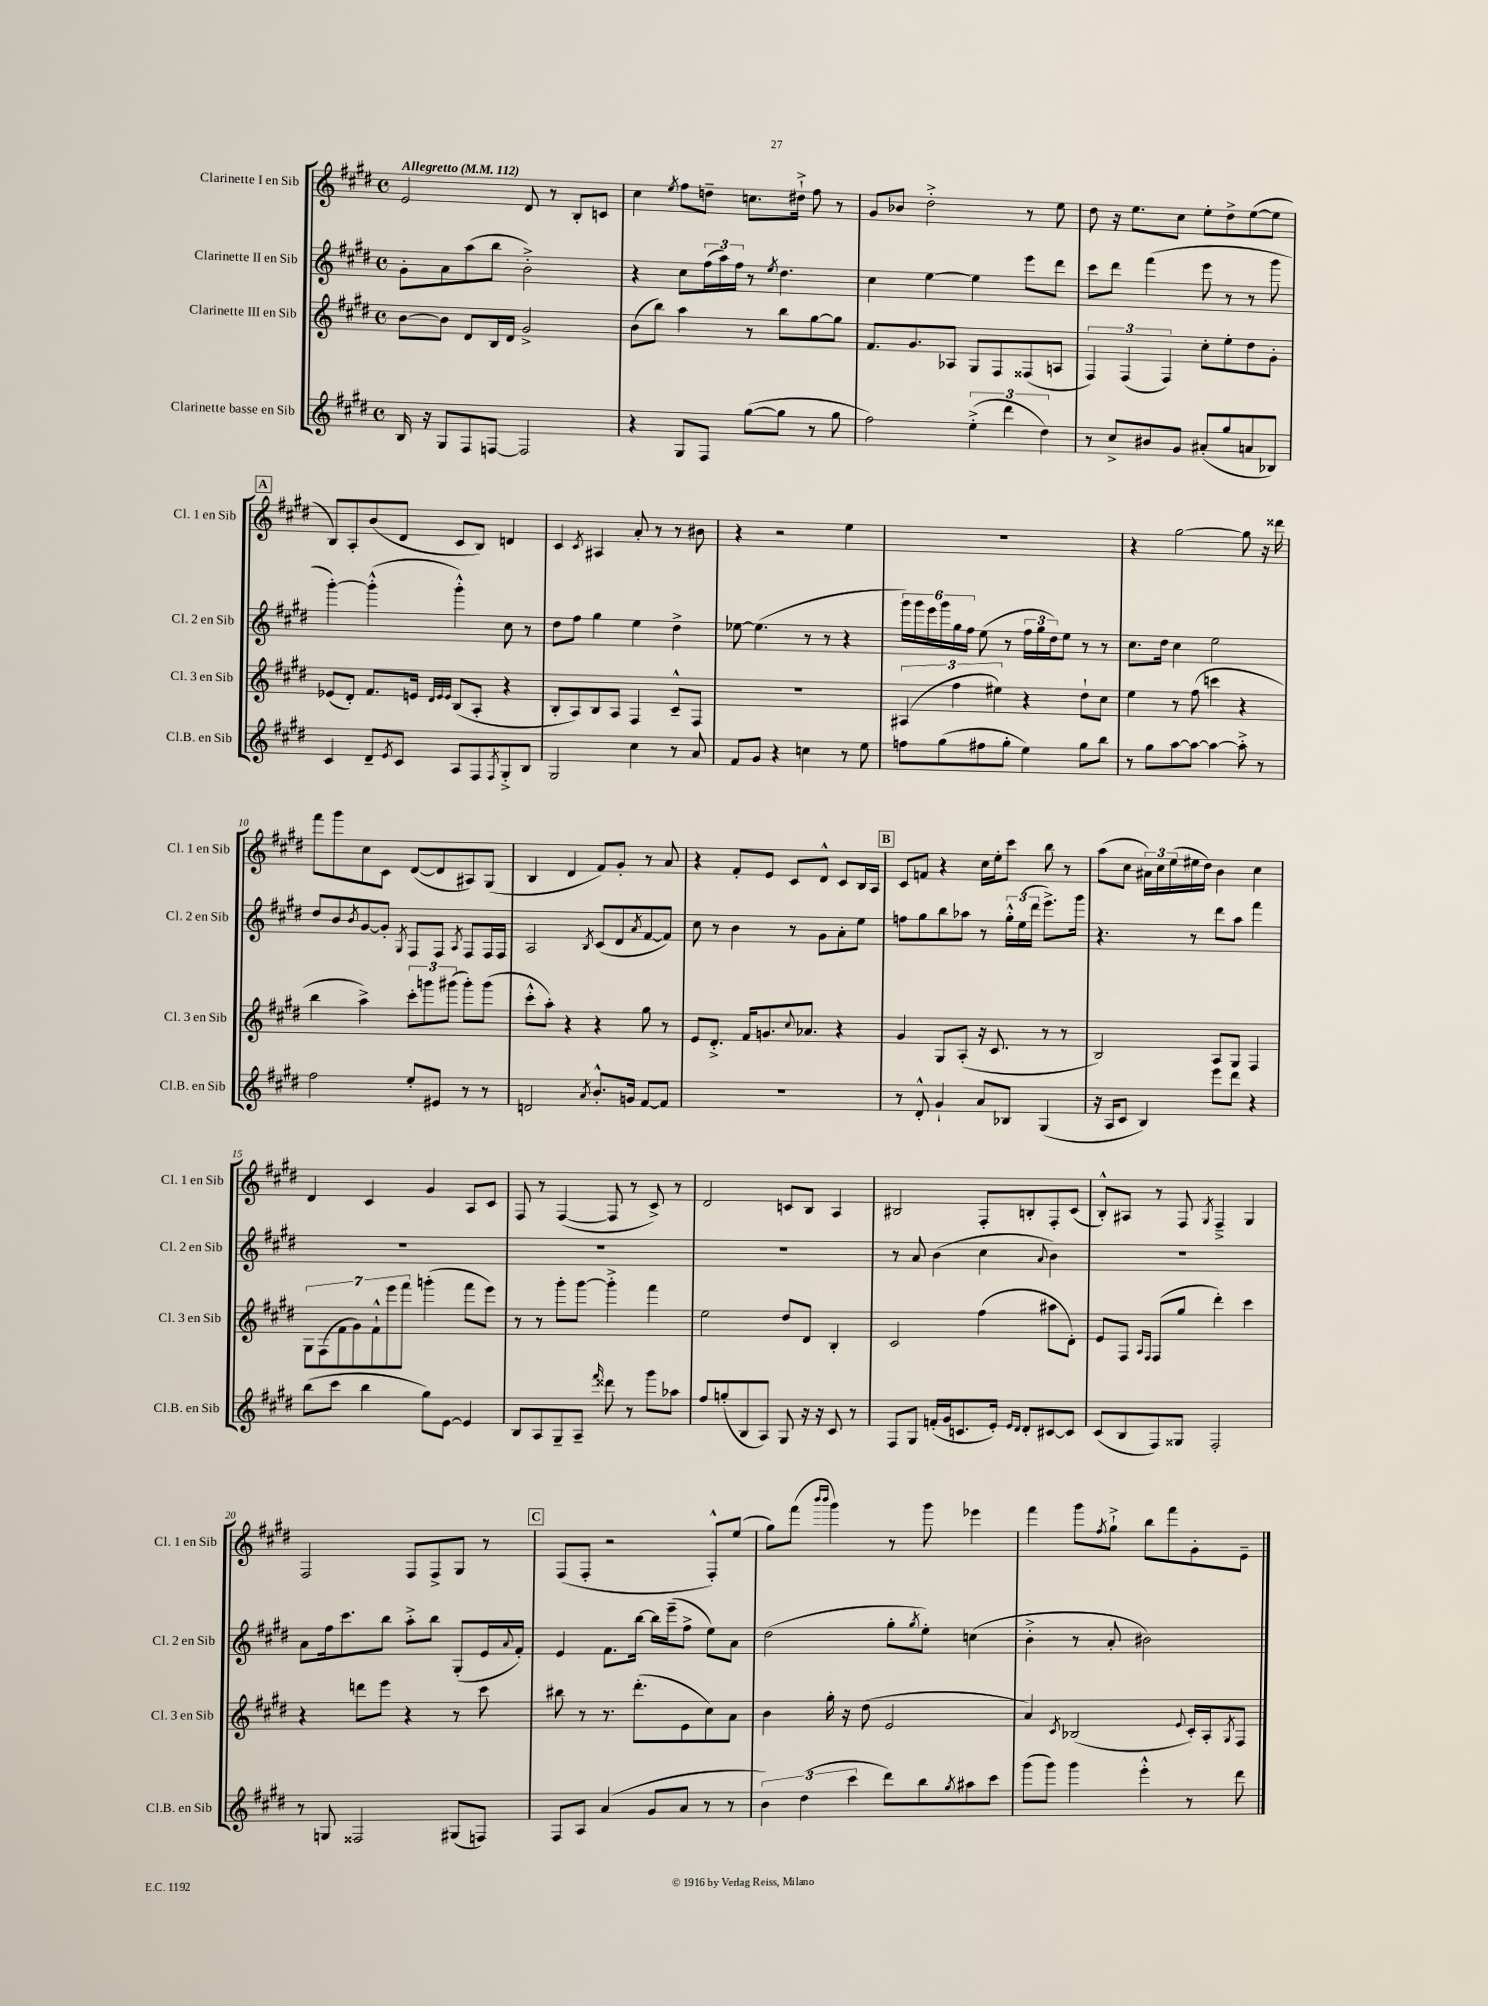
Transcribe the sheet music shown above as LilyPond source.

<<
\new StaffGroup <<
\new Staff = "s0" \with { instrumentName = "Clarinette I en Sib" shortInstrumentName = "Cl. 1 en Sib" } {
    \clef treble \key e \major \defaultTimeSignature \time 4/4 \tempo "Allegretto" 4 = 112
    e'2 dis'8 r8 b8-. c'8 |
    cis''4 \acciaccatura { e''8 } fis''8 d''8-- c''8. dis''16-!-> fis''8 r8 |
    gis'8 bes'8 dis''2-.-> r8 e''8 |
    dis''8 r16 e''8. cis''8 e''8-. dis''8-> e''8~( e''8 |
    \mark \markup { \box "A" } b8) a8-. b'8( dis'8 cis'8 b8) d'4 |
    cis'4 \acciaccatura { cis'8 } ais4 a'8-. r8 r8 bis'8 |
    r4 r2 e''4 |
    R1 |
    r4 gis''2~ gis''8 r16 disis'''16 |
    fis'''8 gis'''8 cis''8 cis'8 dis'8~( dis'8 ais8) gis8( |
    b4 dis'4 fis'8) gis'8-. r8 a'8 |
    r4 fis'8-. e'8 cis'8 dis'8-^ cis'8 b16 a16 |
    \mark \markup { \box "B" } cis'8 f'8 r4 cis''16 e''16-. cis'''8 b''8 r8 |
    a''8( cis''8 \tuplet 3/2 { ais'16) cis''16 e''16( } eis''16 dis''16) b'4 cis''4 |
    dis'4 cis'4 gis'4 a8 cis'8 |
    fis8 r8 fis4~( fis8 r8 cis'8->) r8 |
    dis'2 c'8 b8 a4 |
    bis2 fis8-. b8-. fis8-. cis'8( |
    b8-.-^) ais8 r8 fis8 \acciaccatura { gis8 } fis4---> gis4 |
    fis2 fis8 fis8-> gis8 r8 |
    \mark \markup { \box "C" } fis8( fis8-. r2 fis8-.-^) e''8( |
    gis''8) fis'''8( \grace { b'''16 b'''16 } gis'''4) r8 gis'''8 ees'''4 |
    fis'''4 gis'''8 \acciaccatura { fis''8 } gis''8-!-> b''8 fis'''8 gis'8-. e'8-- \bar "|." |
}
\new Staff = "s1" \with { instrumentName = "Clarinette II en Sib" shortInstrumentName = "Cl. 2 en Sib" } {
    \clef treble \key e \major \defaultTimeSignature \time 4/4
    gis'8-. a'8 a''8( b''8 b'2-.->) |
    r4 cis''8 \tuplet 3/2 { fis''16( a''16) fis''16 } r8 \acciaccatura { e''8 } dis''4. |
    cis''4 e''4~ e''4 e'''8 dis'''8 |
    cis'''8 dis'''8 fis'''4( e'''8 r8 r8 gis'''8 |
    \mark \markup { \box "A" } gis'''4~-.) gis'''4-.-^( gis'''4-.-^) cis''8 r8 |
    dis''8 fis''8 gis''4 e''4 dis''4-> |
    ees''8~ ees''4.( r8 r8 r4 |
    \tuplet 6/4 { gis'''16) gis'''16 e'''16 gis'''16 gis''16 fis''16 } e''8( r8 \tuplet 3/2 { fis''16 gis''16 dis''16) } e''8 r8 r8 |
    cis''8. dis''16 cis''4 e''2 |
    dis''8 b'8 \acciaccatura { b'8 } gis'8~ gis'8-. \acciaccatura { gis8 } fis8 fis8 \acciaccatura { a8 } fis8 fis16 fis16 |
    a2 \acciaccatura { b8 } cis'8( dis'8 \acciaccatura { a'8 } fis'8~ fis'8) |
    cis''8 r8 b'4 r8 gis'8 a'8-. e''8 |
    \mark \markup { \box "B" } f''8 gis''8 b''8 aes''8 r8 \tuplet 3/2 { gis''16-.-^ e''16( dis'''16 } e'''8.->) gis'''16 |
    r4. r8 dis'''8 a''8 fis'''4 |
    R1 |
    R1 |
    R1 |
    r8 a'8 b'4( cis''4 \appoggiatura { a'8 } b'4) |
    R1 |
    a'8 fis''16 cis'''8. b''8 a''8-.-> b''8 gis8-.( e'16 \appoggiatura { a'8 } fis'16-.) |
    \mark \markup { \box "C" } e'4 fis'8. b''16~ b''16 e'''16--( fis''8-> e''8) a'8 |
    dis''2( gis''8-. \acciaccatura { gis''8 } e''8-.) c''4( |
    b'4-.-> r8 a'8-. bis'2) \bar "|." |
}
\new Staff = "s2" \with { instrumentName = "Clarinette III en Sib" shortInstrumentName = "Cl. 3 en Sib" } {
    \clef treble \key e \major \defaultTimeSignature \time 4/4
    b'8~ b'8 dis'8 b16 dis'16 gis'2-> |
    b'8( b''8) a''4 r8 b''8 gis''8~ gis''8 |
    fis'8. gis'8. aes8 gis8 fis8 fisis8( a8 |
    \tuplet 3/2 { fis4) fis4( fis4) } cis''8-. e''8-. dis''8 gis'8-. |
    \mark \markup { \box "A" } ees'8( dis'8-.) fis'8. e'16 \grace { dis'32 e'32 e'32 } b8( a8-. r4 |
    b8-. a8) b8 a8 fis4 cis'8---^ fis8 |
    R1 |
    \tuplet 3/2 { ais4( fis''4 eis''4) } r4 dis''8-! cis''8 |
    e''4 r8 fis''8( c'''4 r4 |
    b''4 a''4->) \tuplet 3/2 { cis'''8-. g'''8 gis'''8( } gis'''8-.) gis'''8( |
    cis'''8-.-^ a''8-.) r4 r4 gis''8 r8 |
    e'8 dis'8.-.-> fis'16 g'8. \appoggiatura { cis''8 } aes'8. r4 |
    \mark \markup { \box "B" } gis'4 gis8 a8-.( r16 cis'8. r8 r8 |
    b2) a8 gis8 fis4 |
    \tuplet 7/4 { gis8 fis8( fis'8 gis'8) fis'8-!-^ e'''8 fis'''8 } g'''4-.( fis'''8 e'''8) |
    r8 r8 gis'''8-. gis'''8~ gis'''4-.-> fis'''4 |
    e''2 dis''8 dis'8 b4-. |
    cis'2 fis''4( ais''8 dis'8-.) |
    e'8 fis8 \grace { a16 fis16 } fis8( gis''8 dis'''4-.) cis'''4 |
    r4 d'''8 e'''8 r4 r8 cis'''8 |
    \mark \markup { \box "C" } bis''8 r8 r8. dis'''8.-.( e'8 cis''8) a'8 |
    b'4 gis''16-. r16 dis''8( e'2 |
    a'4) \acciaccatura { cis'8 } bes2( \appoggiatura { e'8 } cis'16-.) a16-. \acciaccatura { gis8 } fis8 \bar "|." |
}
\new Staff = "s3" \with { instrumentName = "Clarinette basse en Sib" shortInstrumentName = "Cl.B. en Sib" } {
    \clef treble \key e \major \defaultTimeSignature \time 4/4
    b16 r16 gis8 fis8 f8~ f2 |
    r4 gis8 fis8 gis''8~( gis''8 r8 gis''8 |
    fis''2) \tuplet 3/2 { e''4-.->( dis'''4 dis''4) } |
    r8 cis''8-> bis'8 gis'8 ais'8-.( gis''8 a'8 bes8) |
    \mark \markup { \box "A" } cis'4 dis'8-- \acciaccatura { e'8 } cis'8 a8 fis8 \acciaccatura { fis8 } gis8-.-> b8 |
    gis2 cis''4 r8 a'8 |
    fis'8 gis'8 r4 c''4 r8 e''8 |
    f''8 gis''8( fis''8 gis''8-. e''4) gis''8 b''8 |
    r8 gis''8 a''8~ a''8~ a''4~ a''8-.-> r8 |
    fis''2 e''8-. eis'8 r8 r8 |
    d'2 \acciaccatura { a'8 } b'8.-.-^ g'16 fis'8~ fis'8 |
    R1 |
    \mark \markup { \box "B" } r8 dis'8-.-^ gis'4-! a'8 bes8 gis4( |
    r16 a16 cis'8 b4) e'''8 dis'''8 r4 |
    b''8( cis'''8 b''4 gis''8) e'8~ e'4 |
    b8 a8 gis8-- a8-- \grace { fis'''16 } disis'''8 r8 gis'''8 aes''8 |
    fis''8 g''8-.( b8 a8) gis8 r16 r16 cis'8 r8 |
    fis8 gis8 f'16-.( gis'16 c'8. e'16-.) \grace { e'16 dis'16 } dis'8-. cis'8~ cis'8 |
    cis'8( b8 fis8) gisis8 fis2-. |
    r8 g8 fisis2 gis8( f8) |
    \mark \markup { \box "C" } fis8 a8 a'4( gis'8 a'8 r8 r8 |
    \tuplet 3/2 { b'4) dis''4( cis'''4 } dis'''8) b''8 \acciaccatura { gis''8 } ais''8 cis'''8 |
    gis'''8( gis'''8) gis'''4 e'''4-.-^ r8 dis'''8 \bar "|." |
}
>>
>>
